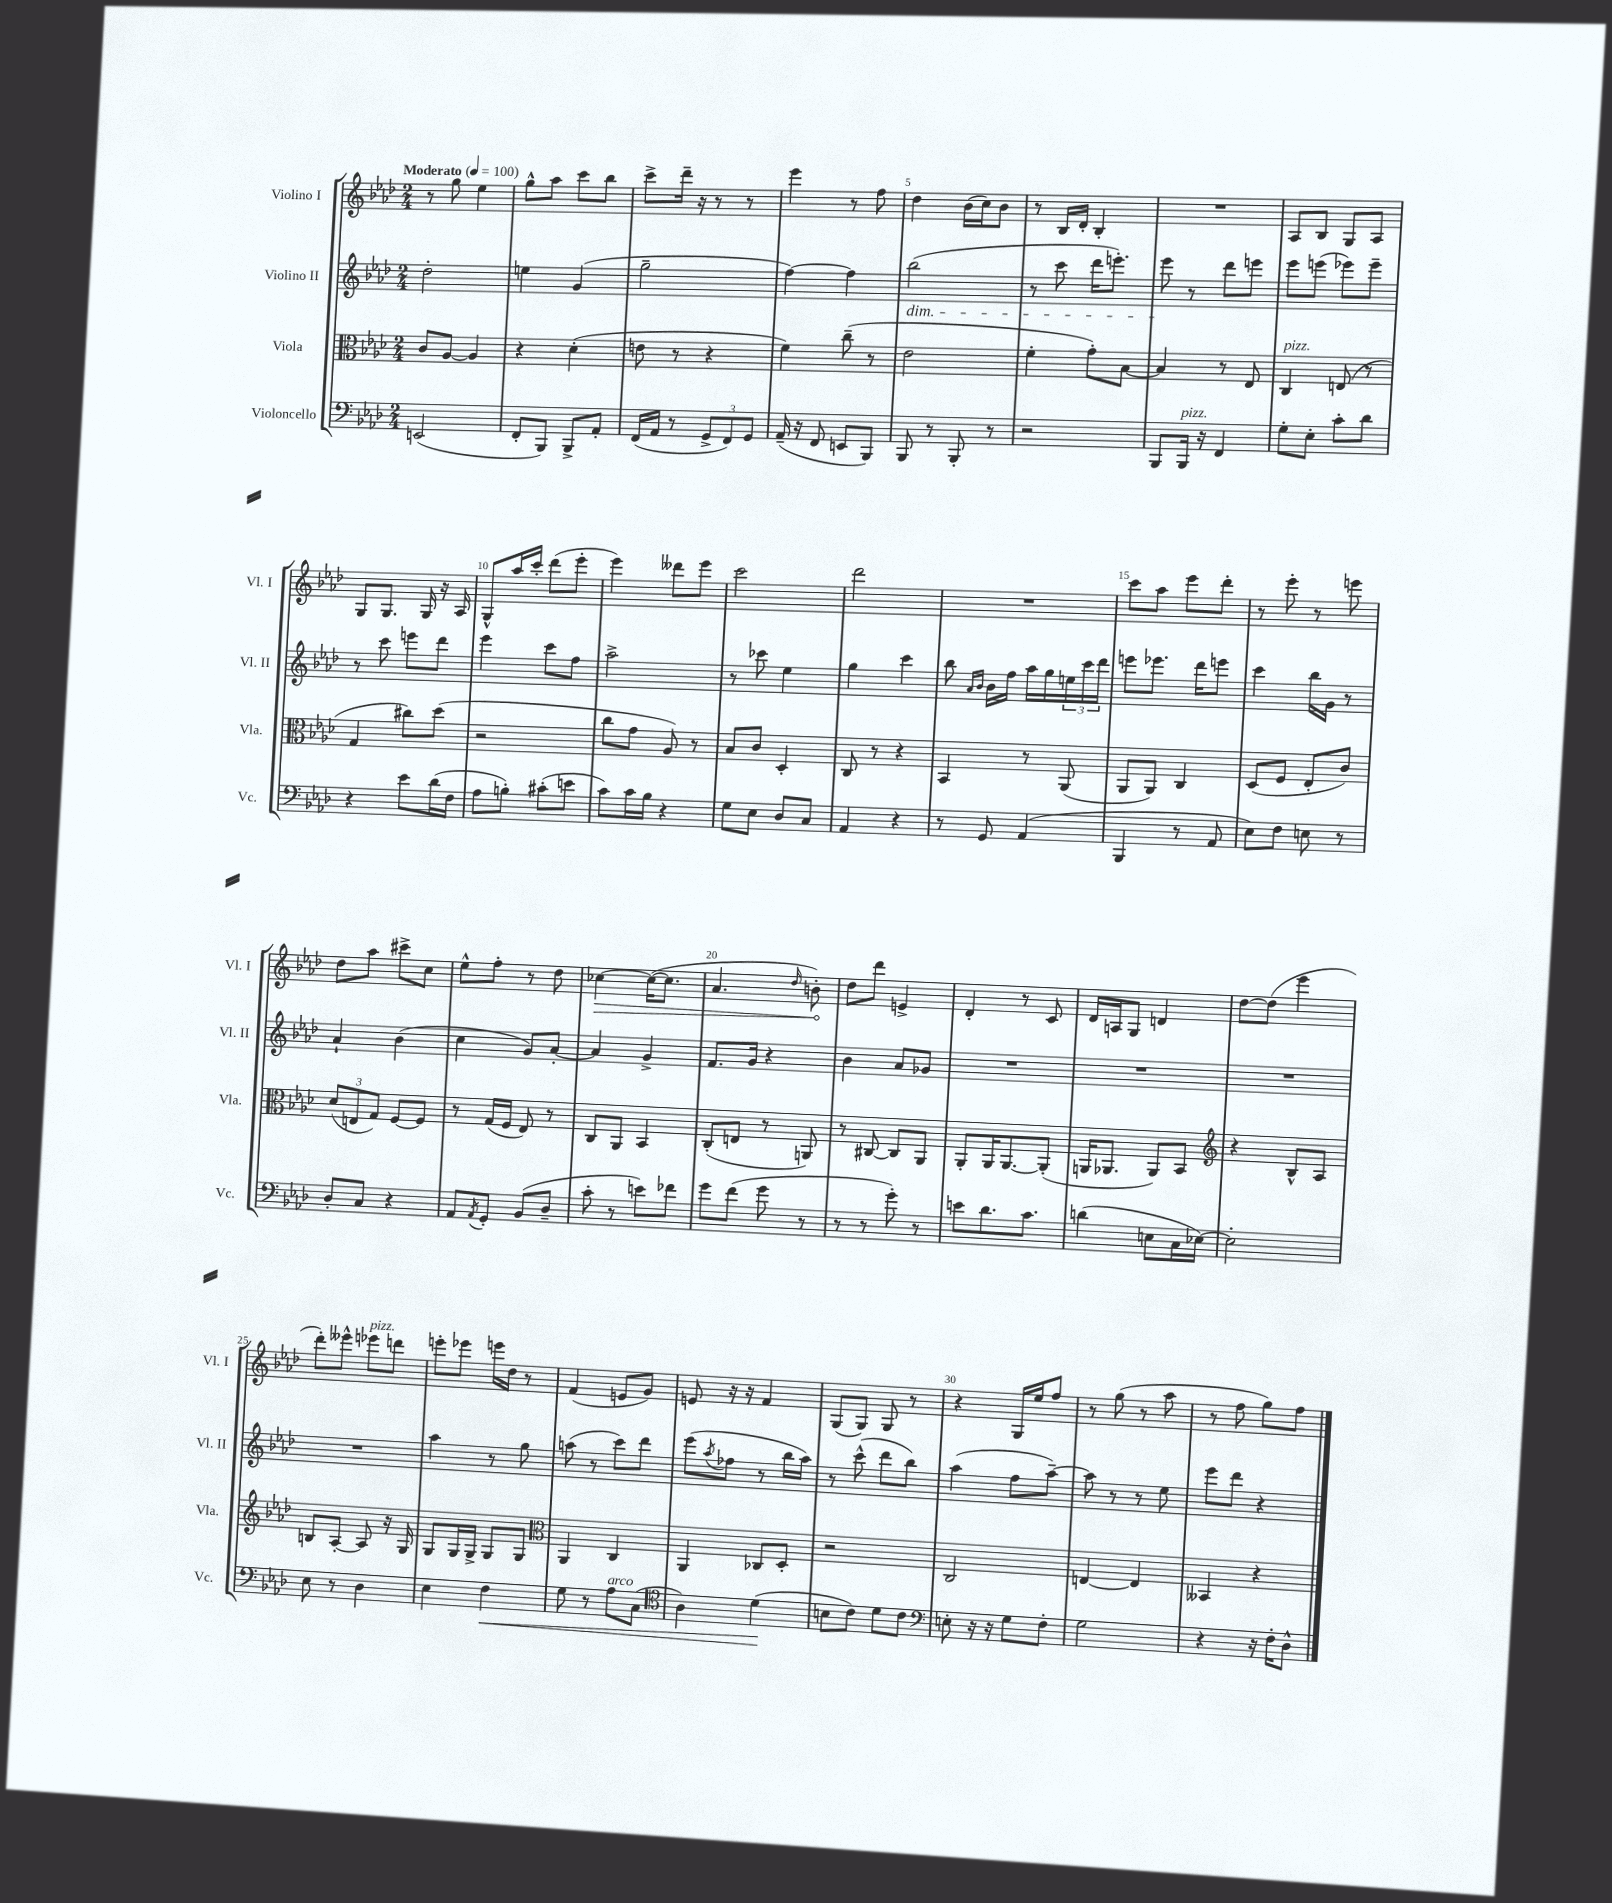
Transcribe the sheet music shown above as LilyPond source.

<<
\new StaffGroup <<
\new Staff = "s0" \with { instrumentName = "Violino I" shortInstrumentName = "Vl. I" } {
    \clef treble \key aes \major \numericTimeSignature \time 2/4 \tempo "Moderato" 4 = 100
    r8 g''8 ees''4 |
    g''8-^ aes''8 c'''8 bes''8 |
    c'''8-> des'''16-- r16 r8 r8 |
    ees'''4 r8 f''8 |
    des''4 bes'16( c''16) bes'8 |
    r8 bes16 des'16-. bes4-. |
    R2 |
    aes8 bes8 g8 aes8 |
    g8 g8. g16 r16 aes16 |
    g8-^ aes''16 c'''16-. des'''8( ees'''8-. |
    ees'''4) deses'''8 ees'''8 |
    c'''2 |
    des'''2 |
    R2 |
    c'''8 aes''8 ees'''8 des'''8-. |
    r8 ees'''8-. r8 e'''8 |
    des''8 aes''8 cis'''8-> c''8 |
    ees''8-^ f''8-. r8 des''8 |
    \once \override Hairpin.circled-tip = ##t ces''4~\> ces''16~( ces''8. |
    aes'4. \grace { des''16 } b'8-.\!) |
    des''8 des'''8 e'4-> |
    des'4-. r8 c'8 |
    des'16 a16 g8 d'4 |
    des''8~ des''8( ees'''4 |
    des'''8-.) eeses'''8-^ ees'''8^\markup { \italic "pizz." } d'''8 |
    e'''8-. ees'''8 e'''16 des''16 r8 |
    f'4( e'8 g'8) |
    e'8 r16 r16 f'4 |
    g8( g8) g8 r8 |
    r4 g16 ees''16 f''8 |
    r8 g''8( r8 aes''8 |
    r8 f''8 g''8) f''8 \bar "|." |
}
\new Staff = "s1" \with { instrumentName = "Violino II" shortInstrumentName = "Vl. II" } {
    \clef treble \key aes \major \numericTimeSignature \time 2/4
    des''2-. |
    e''4 g'4( |
    g''2-- |
    f''4~) f''4 |
    bes''2\dim( |
    r8 c'''8 des'''16 e'''8.-.) |
    ees'''8\! r8 des'''8 e'''8 |
    ees'''8 e'''8( ees'''8) ees'''8-- |
    r8 c'''8 e'''8 des'''8 |
    ees'''4 c'''8 f''8 |
    aes''2-> |
    r8 ces'''8 ees''4 |
    g''4 c'''4 |
    bes''8 \grace { aes'16 bes'16 } bes'16 f''16 aes''16 g''16 \tuplet 3/2 { e''16 c'''16 des'''16 } |
    e'''8 ees'''8. des'''16 e'''8 |
    c'''4 bes''16 g'16 r8 |
    aes'4-! bes'4( |
    c''4 g'8) aes'8~-. |
    aes'4 g'4-> |
    f'8. g'16 r4 |
    bes'4 aes'8 ges'8 |
    R2 |
    R2 |
    R2 |
    R2 |
    aes''4 r8 g''8 |
    a''8( r8 c'''8) des'''8 |
    ees'''8( \acciaccatura { aes''8 } fes''8 r8 bes''16 aes''16) |
    r8 c'''8-^( des'''8 bes''8) |
    aes''4( f''8 aes''8~--) |
    aes''8 r8 r8 ees''8 |
    ees'''8 des'''8 r4 \bar "|." |
}
\new Staff = "s2" \with { instrumentName = "Viola" shortInstrumentName = "Vla." } {
    \clef alto \key aes \major \numericTimeSignature \time 2/4
    c'8 aes8~ aes4 |
    r4 des'4-.( |
    e'8 r8 r4 |
    f'4) c''8--( r8 |
    ees'2 |
    f'4-. g'8-.) bes8~ |
    bes4 r8 ees8 |
    c4^\markup { \italic "pizz." } e8( r8 |
    g4 cis''8) des''8( |
    r2 |
    c''8 g'8 aes8) r8 |
    bes8 c'8 des4-. |
    c8 r8 r4 |
    bes,4 r8 aes,8( |
    aes,8 aes,8) c4 |
    des8( f8 ees8-. c'8) |
    \tuplet 3/2 { des'8( e8 g8) } f8~ f8 |
    r8 g16( f16 ees8) r8 |
    c8 aes,8 bes,4 |
    c8-.( e8 r8 a,8) |
    r8 cis8~ cis8 aes,8 |
    aes,8-. aes,16 aes,8.~ aes,8-.( |
    a,16 aes,8. aes,8) bes,8 |
    \clef treble r4 bes8-^ aes8 |
    b8 aes8~-. aes8 r16 g16 |
    g8 g16 g16-> g8 g8 |
    \clef alto aes,4 c4 |
    aes,4 ces8 des8-. |
    r2 |
    c2 |
    e4~ e4 |
    beses,4 r4 \bar "|." |
}
\new Staff = "s3" \with { instrumentName = "Violoncello" shortInstrumentName = "Vc." } {
    \clef bass \key aes \major \numericTimeSignature \time 2/4
    e,2( |
    f,8-. bes,,8) bes,,8-> aes,8-. |
    f,16( aes,16 r8 \tuplet 3/2 { g,8-> f,8) g,8 } |
    aes,16--( r16 f,8 e,8 bes,,8) |
    bes,,8 r8 bes,,8-. r8 |
    r2 |
    bes,,8 bes,,16^\markup { \italic "pizz." } r16 f,4 |
    g8-. ees8-. c'8-. des'8 |
    r4 ees'8 des'16( f16 |
    aes8 b8-.) cis'8-.( e'8 |
    c'8) c'16 bes16 r4 |
    g8 ees8 des8 c8 |
    aes,4 r4 |
    r8 g,8 aes,4( |
    bes,,4 r8 aes,8 |
    ees8) f8 e8 r8 |
    des8-. c8 r4 |
    aes,8 \acciaccatura { aes,8 } g,8-. bes,8( des8-- |
    c'8-. r8 e'8) fes'8 |
    g'8 f'8( g'8 r8 |
    r8 r8 g'8-.) r8 |
    e'8 des'8. c'8. |
    d'4( e8 c16 ees16~) |
    ees2-. |
    ees8 r8 des4 |
    ees4 f4\< |
    g8 r8 aes8^\markup { \italic "arco" } c8( |
    \clef tenor aes4) des'4\!( |
    b8 c'8) des'8 c'8 |
    \clef bass e8-. r16 r16 g8 f8-. |
    g2 |
    r4 r16 f16-. des8-^ \bar "|." |
}
>>
>>
\layout { \context { \Score \override BarNumber.break-visibility = ##(#f #t #t) barNumberVisibility = #(every-nth-bar-number-visible 5) } }
